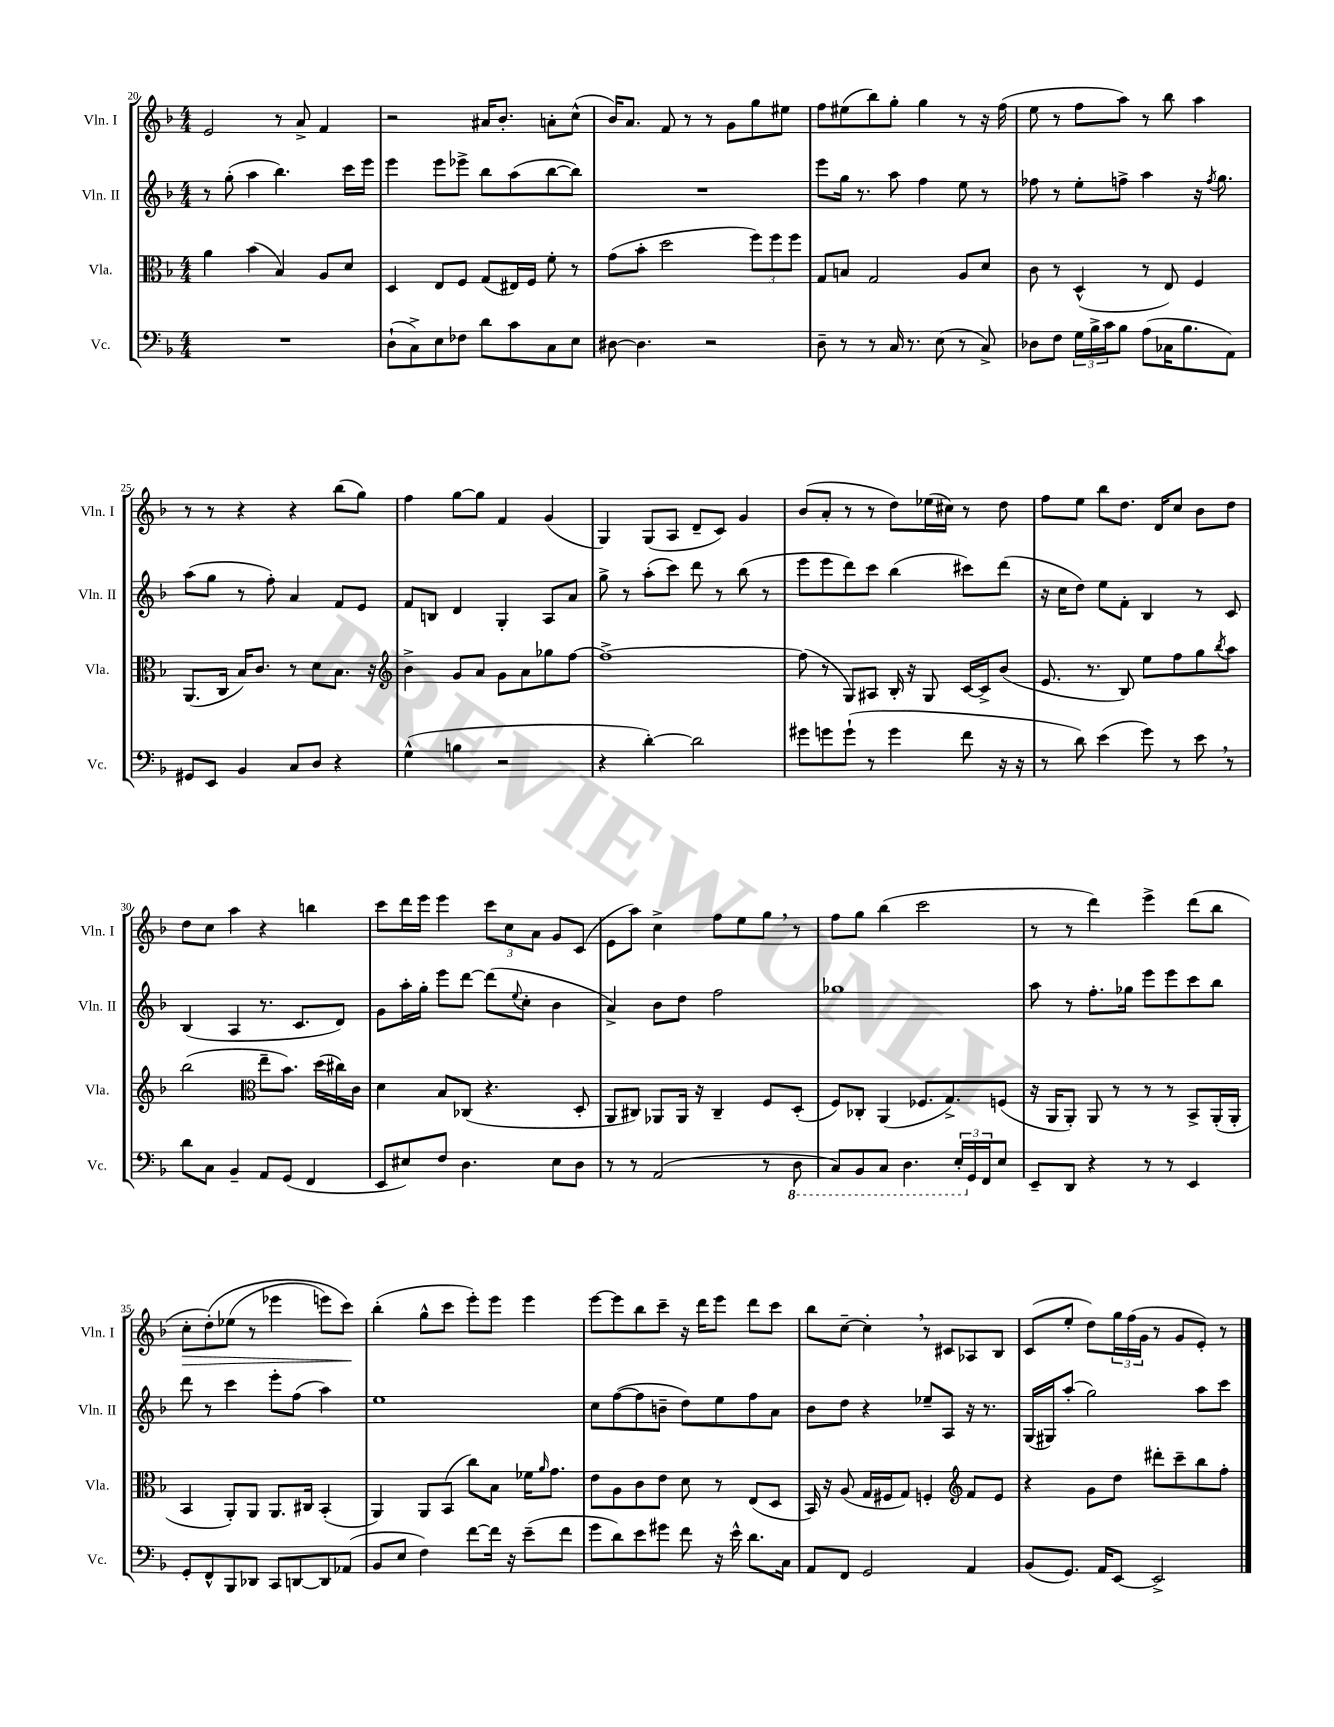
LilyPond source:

<<
\new StaffGroup <<
\new Staff = "s0" \with { instrumentName = "Vln. I" shortInstrumentName = "Vln. I" } {
    \clef treble \key f \major \numericTimeSignature \time 4/4
    e'2 r8 a'8-> f'4 |
    r2 ais'16 bes'8.-. a'8-. c''8-^( |
    bes'16) a'8. f'8 r8 r8 g'8 g''8 eis''8 |
    f''8 eis''8( bes''8) g''8-. g''4 r8 r16 f''16( |
    e''8 r8 f''8 a''8) r8 bes''8 a''4 |
    r8 r8 r4 r4 bes''8( g''8) |
    f''4 g''8~ g''8 f'4 g'4( |
    g4) g8( a8 d'8-- c'8) g'4 |
    bes'8( a'8-. r8 r8 d''8) ees''16( cis''16) r8 d''8 |
    f''8 e''8 bes''8 d''8. d'16 c''8 bes'8 d''8 |
    d''8 c''8 a''4 r4 b''4 |
    c'''8 d'''16 e'''16 e'''4 \tuplet 3/2 { c'''8 c''8 a'8 } g'8 c'8( |
    e'8 a''8) c''4-> f''8 e''8 g''8 \breathe r8 |
    f''8 g''8 bes''4( c'''2 |
    r8 r8 d'''4) e'''4-> d'''8( bes''8 |
    c''8-.\> d''8-.)\( ees''8( r8 ees'''4 e'''8) c'''8\!\) |
    bes''4-.( g''8-^ c'''8 e'''8-.) e'''8 e'''4 |
    e'''8~ e'''8 bes''8 c'''8-- r16 d'''16 e'''8 d'''8 c'''8 |
    bes''8 c''8~-- c''4-. \breathe r8 cis'8 aes8 bes8 |
    c'8( e''8-. d''8) \tuplet 3/2 { g''16 f''16( g'16 } r8 g'8 e'8-.) r8 \bar "|." |
}
\new Staff = "s1" \with { instrumentName = "Vln. II" shortInstrumentName = "Vln. II" } {
    \clef treble \key f \major \numericTimeSignature \time 4/4
    r8 g''8-.( a''4 bes''4.) c'''16 e'''16 |
    e'''4 e'''8 ees'''8-> bes''8 a''8( bes''8~ bes''8) |
    R1 |
    e'''8 g''16 r8. a''8 f''4 e''8 r8 |
    fes''8 r8 e''8-. f''8-> a''4 r16 \acciaccatura { f''8 } g''8. |
    a''8( g''8 r8 f''8-.) a'4 f'8 e'8 |
    f'8 b8 d'4 g4-. a8 a'8 |
    g''8-> r8 a''8-.( c'''8) d'''8 r8 bes''8( r8 |
    e'''8 e'''8 d'''8) c'''8 bes''4( cis'''8) d'''8( |
    r16 c''16 d''8) e''8 f'8-. bes4 r8 c'8 |
    bes4( a4 r8. c'8. d'8) |
    g'8 a''16-. g''16-. e'''8 d'''8~ d'''8( \appoggiatura { e''8 } c''8-. bes'4 |
    a'4->) bes'8 d''8 f''2 |
    ges''1 |
    a''8 r8 f''8.-. ges''16 e'''8 e'''8 c'''8 bes''8 |
    d'''8 r8 c'''4 e'''8-. f''8( a''4) |
    e''1 |
    c''8 f''8~( f''8 b'8-- d''8) e''8 f''8 a'8 |
    bes'8 d''8 r4 ees''8-- a8 r16 r8. |
    g16( gis16) a''8-.( g''2) a''8 c'''8 \bar "|." |
}
\new Staff = "s2" \with { instrumentName = "Vla." shortInstrumentName = "Vla." } {
    \clef alto \key f \major \numericTimeSignature \time 4/4
    a'4 bes'4( bes4) a8 d'8 |
    d4 e8 f8 g8( eis16) f16 f'8-. r8 |
    g'8( bes'8-. d''2 \tuplet 3/2 { f''8) f''8 f''8 } |
    g8 b8 g2 a8 d'8 |
    c'8 r8 d4-^( r8 e8) f4 |
    a,8.( c16 bes16) c'8. r8 d'8 bes8. r16 |
    \clef treble bes'4-> g'8 a'8 g'8 a'8 ges''8 f''8~ |
    f''1~-> |
    f''8( r8 g8) ais8 bes16-. r16 g8 c'16~ c'16-> bes'8( |
    e'8. r8. bes8) e''8 f''8 g''8 \acciaccatura { bes''8 } a''8 |
    bes''2( \clef alto e''8-- bes'8.) d''16( cis''16) c'16 |
    d'4 bes8 ces8( r4. d8-. |
    a,8 cis8) aes,8 aes,16 r16 cis4-- f8 d8-.( |
    f8) ces8-. a,4( fes8. g8.->) f8( |
    r16 a,16 a,8-.) a,8 r8 r8 r8 bes,8-> a,16-.( a,16-. |
    bes,4 a,8-.) a,8 a,8. cis16 bes,4-.( |
    a,4) a,8 bes,8( c''8) bes8 fes'16 \grace { a'16 } g'8. |
    e'8 a8 c'8 e'8 d'8 r8 e8( d8 |
    bes,16) r16 a8( g16 fis16 g8) f4-. \clef treble f'8 e'8 |
    r4 g'8 d''8 dis'''8-. c'''8-- bes''8 f''8-. \bar "|." |
}
\new Staff = "s3" \with { instrumentName = "Vc." shortInstrumentName = "Vc." } {
    \clef bass \key f \major \numericTimeSignature \time 4/4
    R1 |
    d8-!( c8->) e8 fes8 d'8 c'8 c8 e8 |
    dis8~ dis4. r2 |
    d8-- r8 r8 c16 r8. e8( r8 c8->) |
    des8 f8 \tuplet 3/2 { g16 bes16-> c'16 } bes8 a8( ces16 bes8. a,8) |
    gis,8 e,8 bes,4 c8 d8 r4 |
    g4-^( b4 r2 |
    r4 d'4~-.) d'2 |
    gis'8 g'8 g'8-!( r8 g'4 f'8 r16 r16 |
    r8 d'8) e'4( g'8) r8 e'8 \breathe r8 |
    d'8 c8 bes,4-- a,8 g,8( f,4 |
    e,8 eis8) f8 d4. eis8 d8 |
    r8 r8 a,2( r8 \ottava #-1 d,8 |
    c,8) bes,,8 c,8 d,4. \tuplet 3/2 { e,16-. \ottava #0 g,16 f,16 } e8 |
    e,8-- d,8 r4 r8 r8 e,4 |
    g,8-. f,8-^ bes,,8 des,8 c,8 d,8~ d,8 aes,8( |
    bes,8 e8 f4) f'8~ f'16 r16 e'8--( f'8 |
    g'8 d'8) e'8 gis'8 f'8 r16 e'16-^ d'8. c16 |
    a,8 f,8 g,2 a,4 |
    bes,8( g,8.) a,16 e,8~ e,2-> \bar "|." |
}
>>
>>
\layout { \context { \Score currentBarNumber = #20 } }
